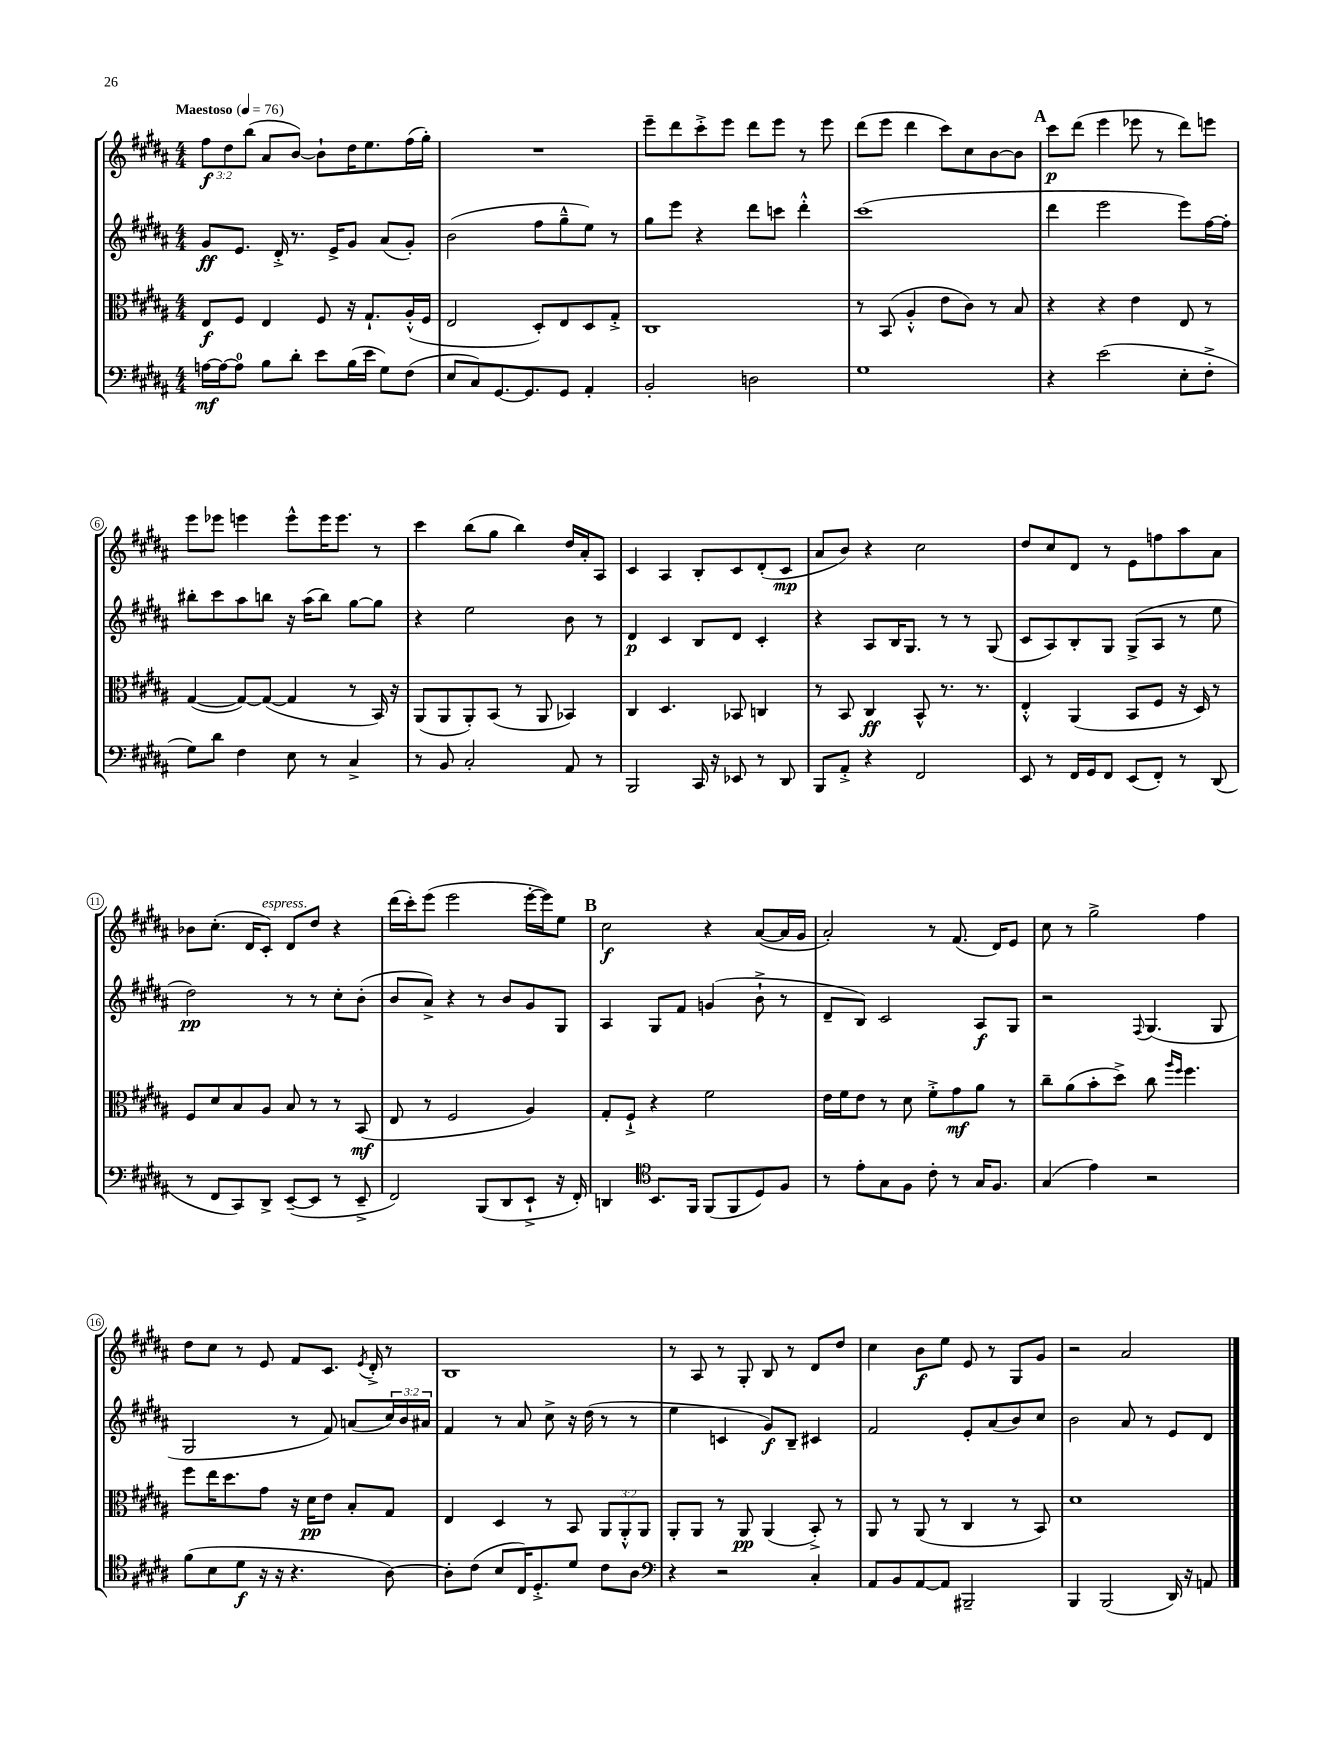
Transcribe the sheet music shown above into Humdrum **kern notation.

**kern	**kern	**kern	**kern
*staff4	*staff3	*staff2	*staff1
*clefF4	*clefC3	*clefG2	*clefG2
*k[f#c#g#d#a#]	*k[f#c#g#d#a#]	*k[f#c#g#d#a#]	*k[f#c#g#d#a#]
*M4/4	*M4/4	*M4/4	*M4/4
*MM76	*MM76	*MM76	*MM76
[16A	8E	8g#	12ff#
16A_	.	.	.
.	.	.	12dd#
8A]	8F#	8.e	.
.	.	.	(12bb
8B	4E	.	8a#
.	.	16d#'^	.
8d#'	.	8.r	[8b)
8e	8F#	.	8b`]
.	.	16e^	.
(16B	16r	8g#	16dd#
16e	8.G#`	.	8.ee
8G#)	.	(8a#	.
(8F#	(16A#'^^	8g#')	(16ff#
.	16F#	.	16gg#')
=	=	=	=
8E	2E	(2b	1r
8C#)	.	.	.
[8.GG#	.	.	.
8.GG#]	.	.	.
.	8D#')	8ff#	.
8GG#	8E	8gg#~^^	.
4AA#'	8D#	8ee)	.
.	8G#'^	8r	.
=	=	=	=
2BB'	1C#	8gg#	8eee~
.	.	8eee	8ddd#
.	.	4r	8ccc#'^
.	.	.	8eee
2D	.	8ddd#	8ddd#
.	.	8ccc	8eee
.	.	4ddd#'^^	8r
.	.	.	8eee
=	=	=	=
1G#	8r	(1ccc#	(8ddd#
.	(8BB	.	8eee
.	4A#'^^	.	4ddd#
.	8e	.	8ccc#)
.	8c#)	.	8cc#
.	8r	.	[8b
.	8B	.	8b]
=	=	=	=
4r	4r	4ddd#	8ccc#
.	.	.	(8ddd#
(2e	4r	2eee	4eee
.	4e	.	8eee-
.	.	.	8r
8E'	8E	8eee)	8ddd#)
8F#'^	8r	[16ff#	8eee
.	.	16ff#']	.
=	=	=	=
8G#)	([4G#	8bb#'	8eee
8d#	.	8ccc#	8eee-
4F#	8G#_)	8aa#	4eee
.	(8G#_	8bb	.
8E	4G#]	16r	8eee^^
.	.	(16aa#	.
8r	.	8bb)	16eee
.	.	.	8.eee
4C#^	8r	[8gg#	.
.	16BB)	8gg#]	8r
.	16r	.	.
=	=	=	=
8r	(8AA#	4r	4ccc#
8BB	8AA#	.	.
2C#'	8AA#')	2ee	(8bb
.	(8BB	.	8gg#
.	8r	.	4bb)
.	8AA#	.	.
8AA#	4BB-)	8b	16dd#
.	.	.	16a#'
8r	.	8r	8A#
=	=	=	=
2BBB	4C#	4d#	4c#
.	4.D#	4c#	4A#
16CC#	.	8B	8B'
16r	.	.	.
8EE-	8BB-	8d#	8c#
8r	4C	4c#'	(8d#'
8DD#	.	.	8c#
=	=	=	=
8BBB	8r	4r	8a#
8AA#'^	8BB	.	8b)
4r	4C#	8A#	4r
.	.	16B	.
.	.	8.G#	.
2FF#	8BB^^	.	2cc#
.	8.r	8r	.
.	.	8r	.
.	8.r	.	.
.	.	(8G#	.
=	=	=	=
8EE	4E'^^	8c#	8dd#
8r	.	8A#)	8cc#
16FF#	(4AA#	8B'	8d#
16GG#	.	.	.
8FF#	.	8G#	8r
(8EE	8BB	(8G#^	8e
8FF#')	8F#	8A#	8ff
8r	16r	8r	8aa#
.	16D#)	.	.
(8DD#	8r	8ee	8a#
=	=	=	=
8r	8F#	2dd#)	8b-
8FF#	8d#	.	(8.cc#'
8CC#)	8B	.	.
.	.	.	16d#
8DD#^	8A#	.	8c#')
([8EE~	8B	8r	8d#
8EE]	8r	8r	8dd#
8r	8r	8cc#'	4r
8EE~^	(8BB	(8b'	.
=	=	=	=
2FF#)	8E	8b	(16ddd#
.	.	.	16ccc#')
.	8r	8a#^)	(8eee
.	2F#	4r	2eee
(8BBB	.	8r	.
8DD#	.	8b	.
8EE`^	4A#)	8g#	[16eee'
.	.	.	16eee])
16r	.	8G#	8ee
16FF#')	.	.	.
=	=	=	=
4DD	8G#'	4A#	2cc#
.	8F#`^	.	.
*clefC4	*	*	*
8.BB	4r	8G#	.
.	.	8f#	.
16FF#	.	.	.
(8FF#	2f#	(4g	4r
8FF#	.	.	.
8D#)	.	8b`^	([8a#
8F#	.	8r	16a#]
.	.	.	16g#
=	=	=	=
8r	16e	8d#~	2a#')
.	16f#	.	.
8e'	8e	8B)	.
8G#	8r	2c#	.
8F#	8d#	.	.
8c#'	8f#'^	.	8r
8r	8g#	.	(8.f#
16G#	8a#	8A#	.
8.F#	.	.	16d#)
.	8r	8G#	8e
=	=	=	=
(4G#	8cc#~	2r	8cc#
.	(8a#	.	8r
4e)	8b'	.	2gg#^
.	8dd#^)	.	.
.	.	8qqF#	.
2r	8cc#	(4.G#	.
.	16qqaa#	.	.
.	16qqff#	.	.
.	4.ff#	.	.
.	.	.	4ff#
.	.	8G#	.
=	=	=	=
(8f#	8ff#	2G#	8dd#
8B	16ee	.	8cc#
.	8.dd#	.	.
8d#	.	.	8r
16r	8g#	.	8e
16r	.	.	.
4.r	16r	8r	8f#
.	16d#	.	.
.	8e	8f#)	8.c#
.	8B'	(8a	.
.	.	.	8qe
.	.	.	16d#'^
[8A#)	8G#	24cc#)	8r
.	.	24b	.
.	.	24a#	.
=	=	=	=
8A#']	4E	4f#	1B
(8c#	.	.	.
8B	4D#	8r	.
16C#)	.	8a#	.
8.D#'^	.	.	.
.	8r	8cc#^	.
8d#	8BB	16r	.
.	.	(16dd#	.
8c#	12AA#	8r	.
.	12AA#'^^	.	.
8A#	.	8r	.
.	12AA#	.	.
=	=	=	=
*clefF4	*	*	*
4r	8AA#'	4ee	8r
.	8AA#	.	8A#
2r	8r	4c	8r
.	8AA#	.	8G#'
.	(4AA#	8g#)	8B
.	.	8B~	8r
4C#'	8BB'^)	4c#	8d#
.	8r	.	8dd#
=	=	=	=
8AA#	8AA#	2f#	4cc#
8BB	8r	.	.
[8AA#	(8AA#	.	8b
8AA#]	8r	.	8ee
2BBB#~	4C#	8e'	8e
.	.	(8a#	8r
.	8r	8b)	8G#
.	8BB)	8cc#	8g#
=	=	=	=
4BBB	1d#	2b	2r
(2BBB	.	.	.
.	.	8a#	2a#
.	.	8r	.
16DD#)	.	8e	.
16r	.	.	.
8AA	.	8d#	.
==	==	==	==
*-	*-	*-	*-
